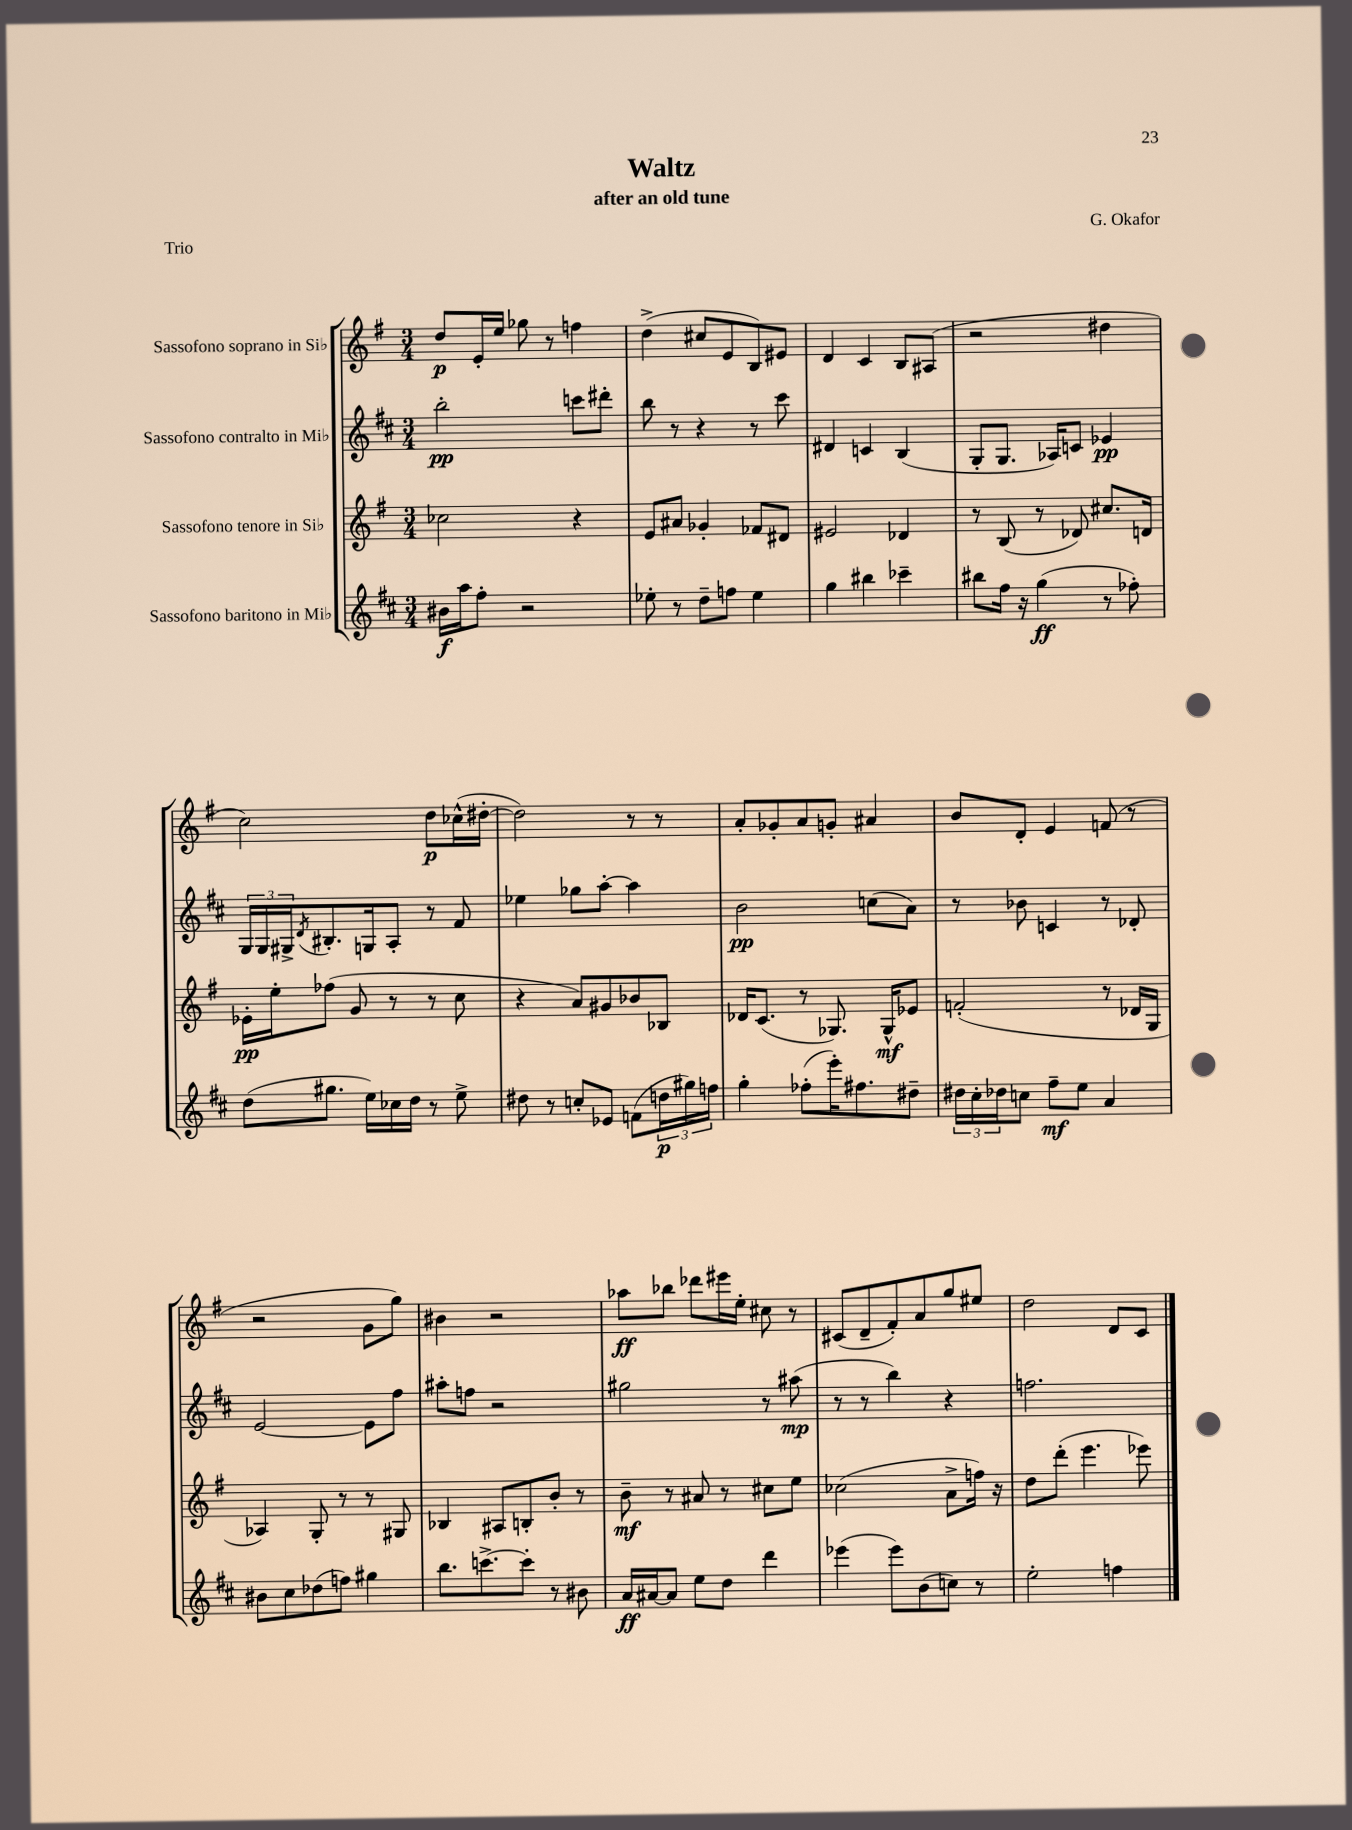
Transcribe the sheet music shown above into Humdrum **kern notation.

**kern	**kern	**kern	**kern
*staff4	*staff3	*staff2	*staff1
*clefG2	*clefG2	*clefG2	*clefG2
*k[f#c#]	*k[f#]	*k[f#c#]	*k[f#]
*M3/4	*M3/4	*M3/4	*M3/4
16b#\LL	2cc-\	2bb'\	8dd/L
16aa\J	.	.	.
8ff#'\J	.	.	16e'/L
.	.	.	16ee/JJ
2r	.	.	8gg-\
.	.	.	8r
.	4r	8ccc\L	4ff\
.	.	8ddd#'\J	.
=	=	=	=
8ee-'\	8e/L	8bb\	(4dd^\
8r	8a#/J	8r	.
8dd~\L	4g-'/	4r	8cc#/L
8ff\J	.	.	8e/
4ee-\	8f-/L	8r	8B/)
.	8d#/J	8ccc#\	8e#/J
=	=	=	=
4gg\	2e#/	4d#/	4d/
4bb#\	.	4c/	4c/
4ccc-~\	4d-/	(4B/	8B/L
.	.	.	(8A#/J
=	=	=	=
8bb#\L	8r	8G'/L	2r
16ff#\Jk	(8B/	8.G/J	.
16r	.	.	.
(4gg\	8r	.	.
.	.	16A-/LK)	.
.	8d-/)	8c/J	.
8r	8.cc#/L	4e-/	4dd#\
8ff-'\)	.	.	.
.	16d/Jk	.	.
=	=	=	=
(8dd\L	16e-'\LL	24G/LL	2cc\)
.	.	24G/	.
.	16ee'\J	.	.
.	.	24G#^/J	.
.	.	8qd/	.
8.gg#\J	(8ff-\J	8.B#'/	.
.	8g/	.	.
16ee\LL)	.	16G/k	.
16cc-\	8r	8A'/J	.
16dd\JJ	.	.	.
8r	8r	8r	8dd\L
8ee^\	8cc\	8f#/	(16cc-^^\L
.	.	.	[16dd#'\JJ
=	=	=	=
8dd#\	4r	4ee-\	2dd#\])
8r	.	.	.
8cc'/L	8a/L)	8gg-\L	.
8e-/J	8g#/	[8aa'\J	.
(8f\L	8b-/	4aa\]	8r
24dd\L	8B-/J	.	8r
24gg#\)	.	.	.
24ff\JJ	.	.	.
=	=	=	=
4gg'\	16d-/LK	2b\	8a'/L
.	(8.c/J	.	.
.	.	.	8g-'/
(8ff-'\L	8r	.	8a/
16eee'\K)	8.G-/)	.	8g'/J
8.ff#\	.	.	.
.	.	(8cc\L	4a#/
.	16G-^^/LK	.	.
8dd#~\J	8e-/J	8a\J)	.
=	=	=	=
24dd#\LL	(2f'/	8r	8b/L
24cc#'\	.	.	.
24dd-\J	.	.	.
8cc\J	.	8b-\	8d'/J
8ff#~\L	.	4c/	4e/
8ee\J	.	.	.
4a/	8r	8r	(8f/
.	16d-/LL	8d-'/	8r
.	16G/JJ	.	.
=	=	=	=
8b#\L	4A-/)	[2e/	2r
8cc#\	.	.	.
(8dd-\	8G'/	.	.
8ff\J)	8r	.	.
4gg#\	8r	8e\]L	8g\L
.	8G#/	8ff#\J	8gg\J)
=	=	=	=
8.bb\L	4B-/	8aa#'\L	4b#\
.	.	8ff\J	.
[8.ccc^\	.	.	.
.	8A#/L	2r	2r
8ccc'\]J	8B'/	.	.
8r	8b'/J	.	.
8b#\	8r	.	.
=	=	=	=
16a/LL	8b~\	2gg#\	8aa-\L
[16a#/J	.	.	.
8a#/]J	8r	.	8bb-\J
8ee\L	8a#/	.	8ddd-\L
8dd\J	8r	.	16eee#\L
.	.	.	16ee'\JJ
4ddd\	8cc#\L	8r	8cc#\
.	8ee\J	(8aa#\	8r
=	=	=	=
(4eee-\	(2cc-\	8r	(8c#/L
.	.	8r	8d~/
8eee-\L)	.	4bb\)	8f#'/)
(8b\	.	.	8a/
8cc\J)	8a^\L	4r	8gg/
8r	16ff\Jk)	.	8ee#/J
.	16r	.	.
=	=	=	=
2ee'\	8dd\L	2.ff\	2dd\
.	(8ddd'\J	.	.
.	4.eee\	.	.
4ff\	.	.	8d/L
.	8eee-\)	.	8c/J
==	==	==	==
*-	*-	*-	*-
